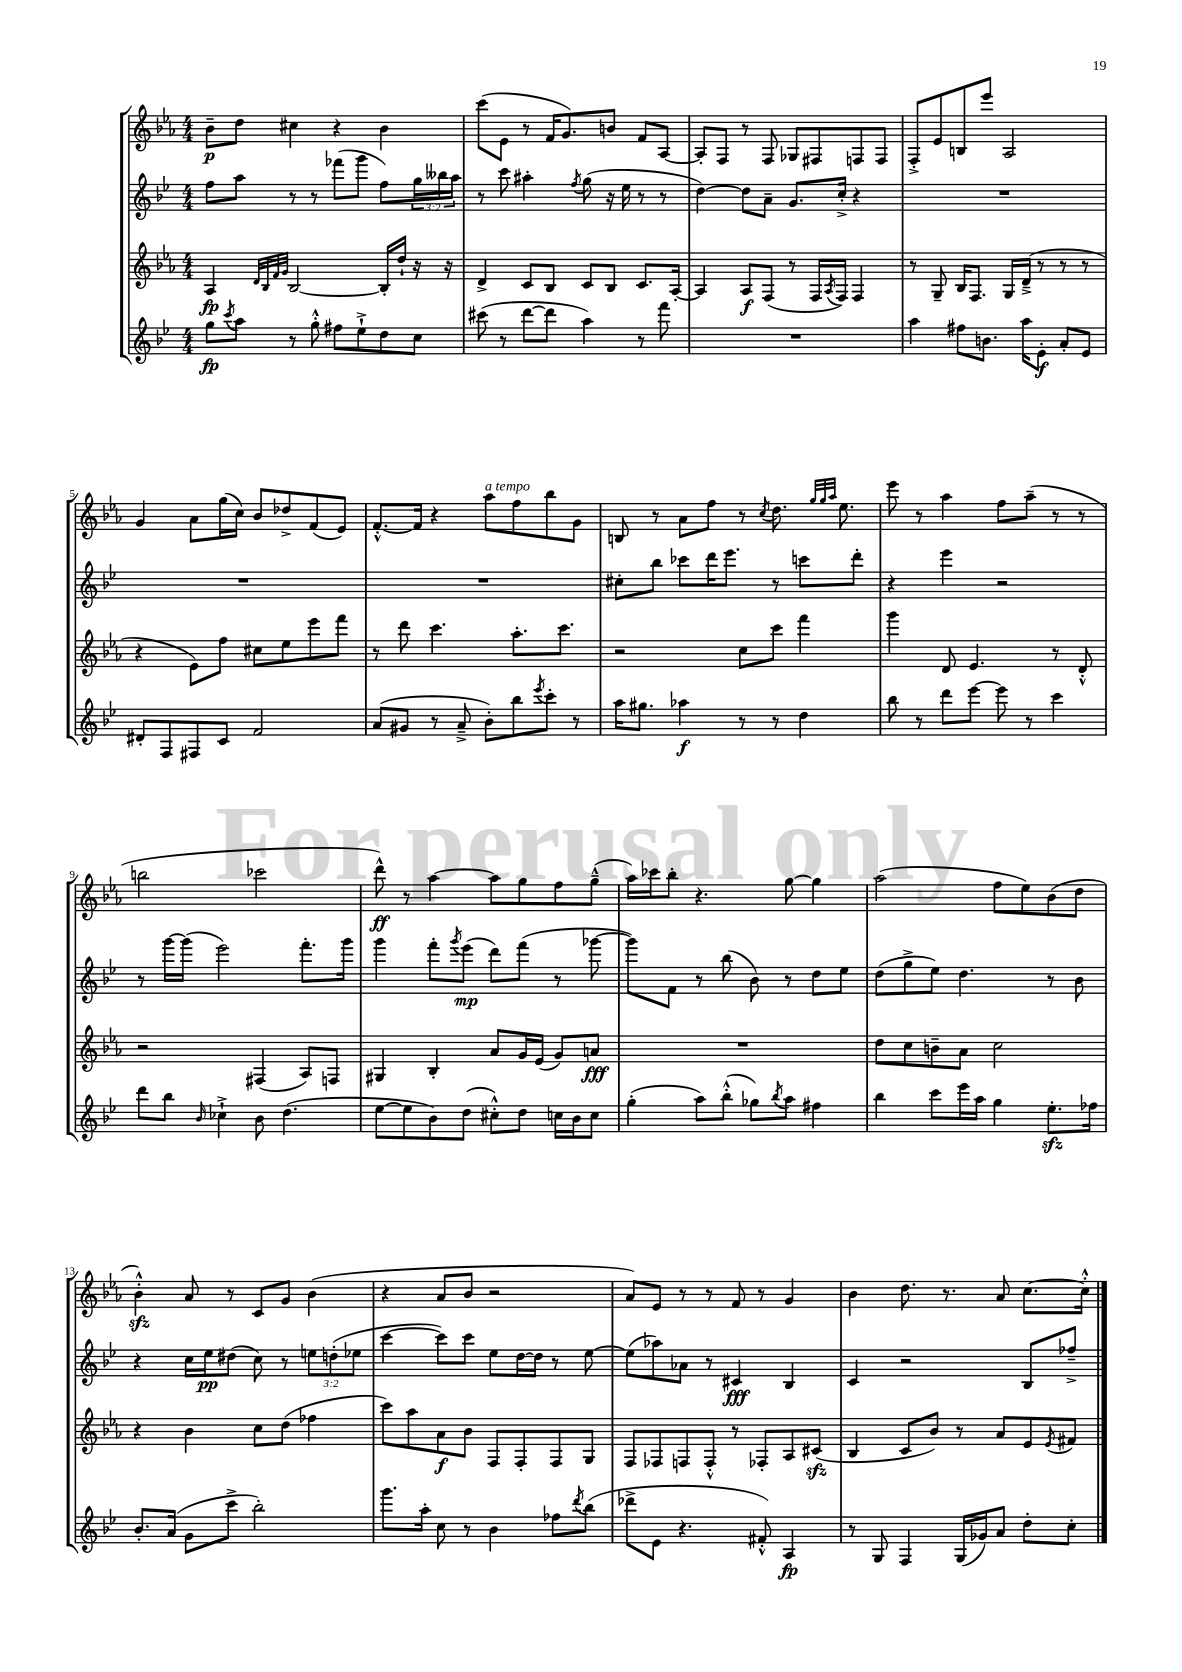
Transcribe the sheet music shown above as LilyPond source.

<<
\new StaffGroup <<
\new Staff = "s0" {
    \clef treble \key ees \major \numericTimeSignature \time 4/4
    bes'8--\p d''8 cis''4 r4 bes'4 |
    c'''8( ees'8 r8 f'16 g'8.) b'8 f'8 aes8~ |
    aes8-. f8 r8 f8 ges8 fis8 f8 f8 |
    f8-.-> ees'8 b8 ees'''8 aes2 |
    g'4 aes'8 g''16( c''16) bes'8 des''8-> f'8( ees'8) |
    f'8.~-.-^ f'16 r4 aes''8^\markup { \italic "a tempo" } f''8 bes''8 g'8 |
    b8 r8 aes'8 f''8 r8 \acciaccatura { c''8 } d''8. \grace { g''32 g''32 aes''32 } ees''8. |
    ees'''8 r8 aes''4 f''8 aes''8--( r8 r8 |
    b''2 ces'''2 |
    d'''8-^\ff) r8 aes''4~ aes''8 g''8 f''8 g''8---^( |
    aes''16) ces'''16 bes''8-. r4. g''8~ g''4 |
    aes''2( f''8 ees''8) bes'8( d''8 |
    bes'4-.-^\sfz) aes'8 r8 c'8 g'8 bes'4( |
    r4 aes'8 bes'8 r2 |
    aes'8) ees'8 r8 r8 f'8 r8 g'4 |
    bes'4 d''8. r8. aes'8 c''8.~ c''16-.-^ \bar "|." |
}
\new Staff = "s1" {
    \clef treble \key bes \major \numericTimeSignature \time 4/4 \override Staff.TupletNumber.text = #tuplet-number::calc-fraction-text
    f''8 a''8 r8 r8 fes'''8( g'''8 f''8) \tuplet 3/2 { g''16 beses''16 a''16 } |
    r8 c'''8 ais''4-. \acciaccatura { f''8 } g''8( r16 ees''16 r8 r8 |
    d''4~) d''8 a'8-- g'8. c''16-.-> r4 |
    R1 |
    R1 |
    R1 |
    cis''8-. bes''8 ces'''8 d'''16 ees'''8. r8 c'''8 d'''8-. |
    r4 ees'''4 r2 |
    r8 g'''16~ g'''16( ees'''2) f'''8.-. g'''16 |
    g'''4 f'''8-. \acciaccatura { g'''8 } ees'''8\mp( d'''8) f'''8( r8 ges'''8~ |
    ges'''8) f'8 r8 bes''8( bes'8) r8 d''8 ees''8 |
    d''8( g''8-> ees''8) d''4. r8 bes'8 |
    r4 c''16 ees''16\pp dis''8( c''8) r8 \tuplet 3/2 { e''8 d''8-.( ees''8 } |
    c'''4~ c'''8) c'''8 ees''8 d''16~ d''16 r8 ees''8~ |
    ees''8( aes''8) aes'8 r8 cis'4\fff bes4 |
    c'4 r2 bes8 fes''8---> \bar "|." |
}
\new Staff = "s2" {
    \clef treble \key ees \major \numericTimeSignature \time 4/4
    aes4\fp \grace { d'32 bes32 f'32 g'32 } bes2~ bes16-. d''16-! r16 r16 |
    d'4-> c'8 bes8 c'8 bes8 c'8. aes16~-. |
    aes4 aes8\f f8( r8 f16 \acciaccatura { aes8 } f16) f4 |
    r8 g8-- bes16 f8. g16 d'16--->( r8 r8 r8 |
    r4 ees'8) f''8 cis''8 ees''8 ees'''8 f'''8 |
    r8 d'''8 c'''4. aes''8.-. c'''8. |
    r2 c''8 c'''8 f'''4 |
    g'''4 d'8 ees'4. r8 d'8-.-^ |
    r2 fis4( aes8) f8 |
    gis4 bes4-. aes'8 g'16 ees'16( g'8) a'8\fff |
    R1 |
    d''8 c''8 b'8-- aes'8 c''2 |
    r4 bes'4 c''8 d''8( fes''4 |
    c'''8) aes''8 aes'8\f bes'8 f8 f8-. f8 g8 |
    f8 fes8 f8 f8-.-^ r8 fes8-. aes8 cis'8\sfz( |
    bes4 c'8 bes'8) r8 aes'8 ees'8 \acciaccatura { ees'8 } fis'8 \bar "|." |
}
\new Staff = "s3" {
    \clef treble \key bes \major \numericTimeSignature \time 4/4
    g''8\fp \acciaccatura { c'''8 } a''8 r8 g''8-.-^ fis''8 ees''8-!-> d''8 c''8 |
    cis'''8( r8 d'''8~ d'''8 a''4) r8 f'''8 |
    R1 |
    a''4 fis''8 b'8. a''16 ees'8-.\f a'8-. ees'8 |
    dis'8-. f8 fis8 c'8 f'2 |
    a'8( gis'8 r8 a'8---> bes'8-.) bes''8 \acciaccatura { ees'''8 } c'''8-. r8 |
    a''16 gis''8. aes''4\f r8 r8 d''4 |
    bes''8 r8 d'''8 ees'''8~ ees'''8 r8 c'''4 |
    d'''8 bes''8 \grace { bes'16 } ces''4-!-> bes'8 d''4.( |
    ees''8~ ees''8 bes'8) d''8( cis''8-.-^) d''8 c''16 bes'16 c''8 |
    g''4-.( a''8) bes''8-.-^( ges''8) \acciaccatura { bes''8 } a''8 fis''4 |
    bes''4 c'''8 ees'''16 a''16 g''4 ees''8.-.\sfz fes''16 |
    bes'8.-. a'16( g'8 c'''8-> bes''2-.) |
    g'''8. a''16-. c''8 r8 bes'4 fes''8 \acciaccatura { d'''8 } bes''8( |
    des'''8-> ees'8 r4. fis'8-.-^) a4\fp |
    r8 g8 f4 g16( ges'16) a'8 d''8-. c''8-. \bar "|." |
}
>>
>>
